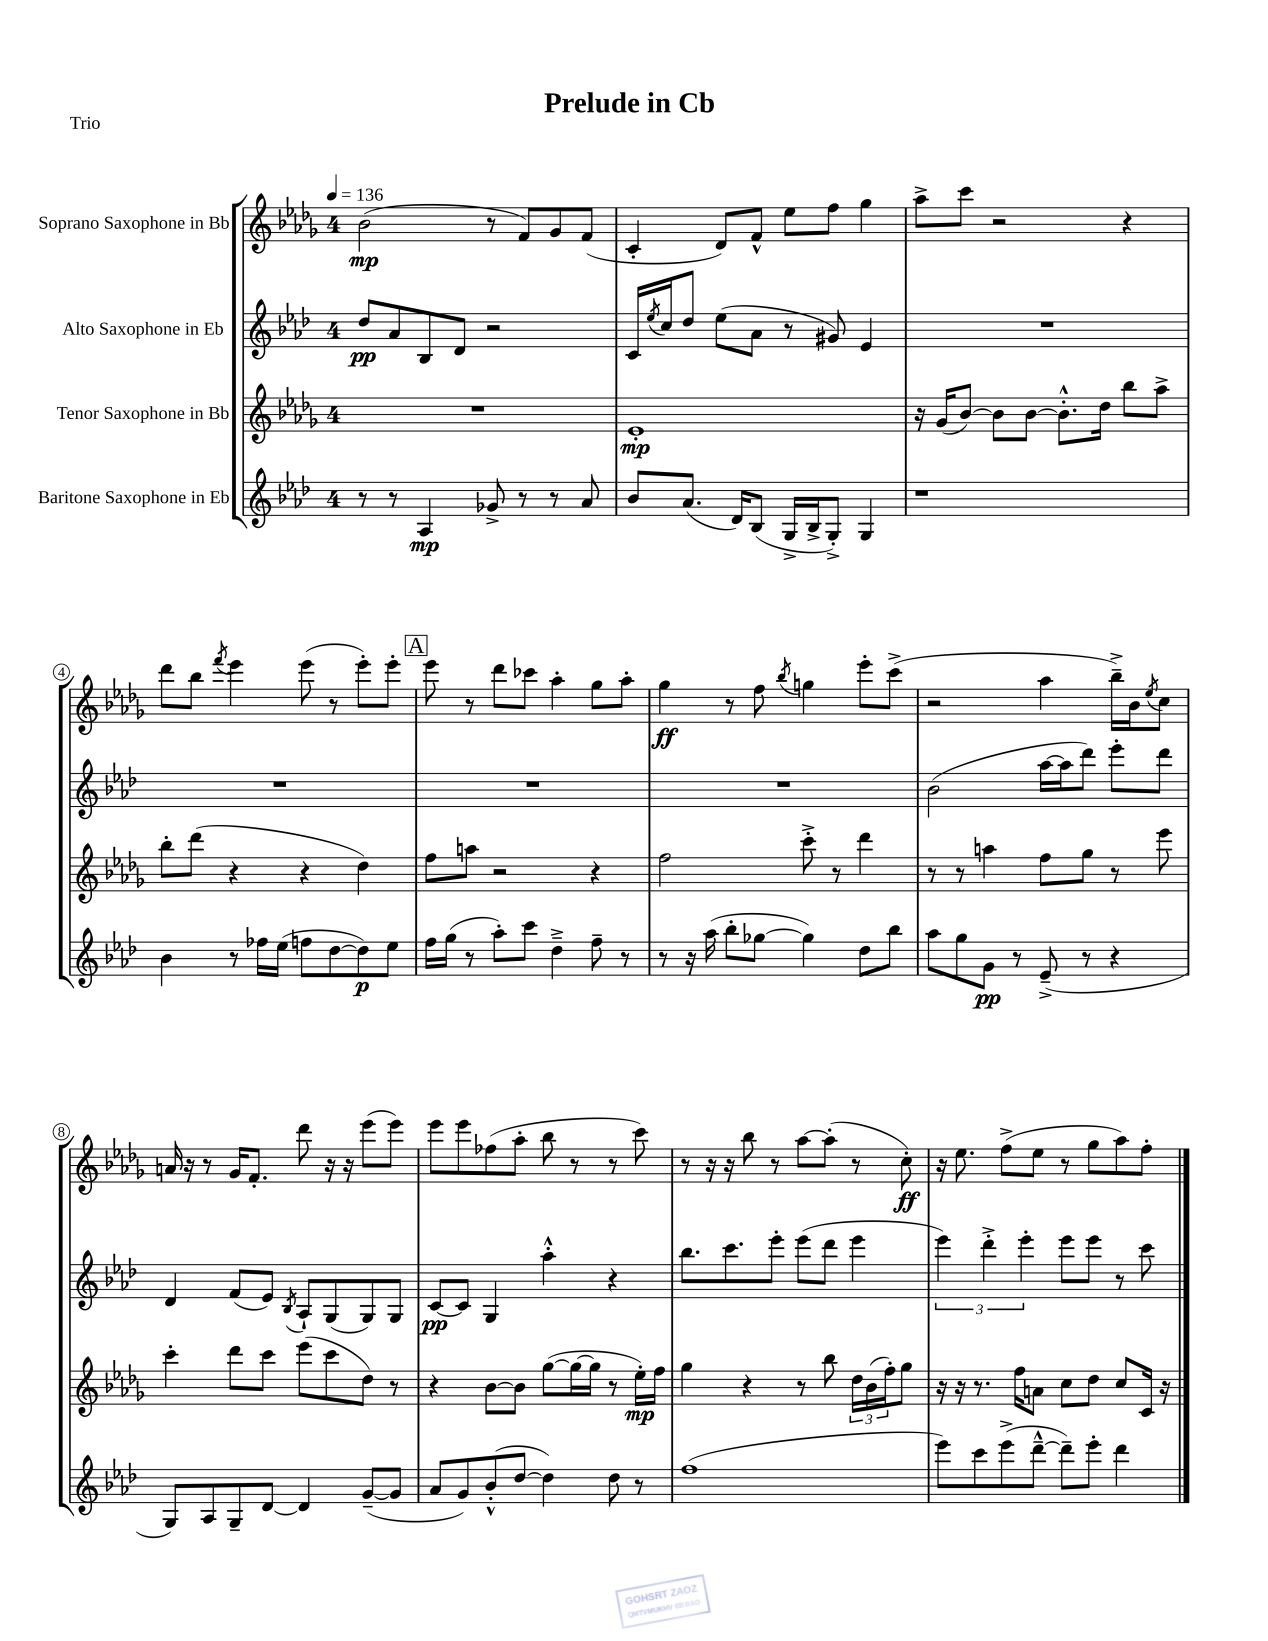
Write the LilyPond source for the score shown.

\header { title = "Prelude in Cb" piece = "Trio" }
<<
\new StaffGroup <<
\new Staff = "s0" \with { instrumentName = "Soprano Saxophone in Bb" } {
    \clef treble \key des \major \once \override Staff.TimeSignature.style = #'single-digit \time 4/4 \tempo 4 = 136
    bes'2\mp( r8 f'8) ges'8 f'8( |
    c'4-. des'8) f'8-^ ees''8 f''8 ges''4 |
    aes''8-> c'''8 r2 r4 |
    des'''8 bes''8 \acciaccatura { f'''8 } ees'''4 ees'''8( r8 ees'''8-.) ees'''8-. |
    \mark \markup { \box "A" } ees'''8 r8 des'''8 ces'''8 aes''4-. ges''8 aes''8-. |
    ges''4\ff r8 f''8 \acciaccatura { bes''8 } g''4 ees'''8-. c'''8->( |
    r2 aes''4 bes''16--->) bes'16 \acciaccatura { ees''8 } c''8 |
    a'16 r16 r8 ges'16 f'8.-. des'''8 r16 r16 ees'''8( ees'''8) |
    ees'''8 ees'''8 fes''8( aes''8-. bes''8 r8 r8 c'''8) |
    r8 r16 r16 bes''8 r8 aes''8~ aes''8-.( r8 c''8-.\ff) |
    r16 ees''8. f''8->( ees''8 r8 ges''8 aes''8) f''8-. \bar "|." |
}
\new Staff = "s1" \with { instrumentName = "Alto Saxophone in Eb" } {
    \clef treble \key aes \major \once \override Staff.TimeSignature.style = #'single-digit \time 4/4
    des''8\pp aes'8 bes8 des'8 r2 |
    c'16 \acciaccatura { ees''8 } c''16 des''8 ees''8( aes'8 r8 gis'8) ees'4 |
    R1 |
    R1 |
    \mark \markup { \box "A" } R1 |
    R1 |
    bes'2( aes''16~ aes''16 des'''8) ees'''8-. des'''8 |
    des'4 f'8( ees'8) \acciaccatura { bes8 } aes8-! g8( g8) g8 |
    c'8~\pp c'8 g4 aes''4-.-^ r4 |
    bes''8. c'''8. ees'''8-. ees'''8( des'''8 ees'''4 |
    \tuplet 3/2 { ees'''4) des'''4-.-> ees'''4-. } ees'''8 ees'''8 r8 c'''8 \bar "|." |
}
\new Staff = "s2" \with { instrumentName = "Tenor Saxophone in Bb" } {
    \clef treble \key des \major \once \override Staff.TimeSignature.style = #'single-digit \time 4/4
    R1 |
    ees'1-.\mp |
    r16 ges'16( bes'8~) bes'8 bes'8~ bes'8.-.-^ des''16 bes''8 aes''8-> |
    bes''8-. des'''8( r4 r4 des''4) |
    \mark \markup { \box "A" } f''8 a''8 r2 r4 |
    f''2 c'''8-.-> r8 des'''4 |
    r8 r8 a''4 f''8 ges''8 r8 ees'''8 |
    c'''4-. des'''8 c'''8 ees'''8( c'''8 des''8) r8 |
    r4 bes'8~ bes'8 ges''8~( ges''16~ ges''16 r8 ees''16-.\mp) f''16 |
    ges''4 r4 r8 bes''8 \tuplet 3/2 { des''16 bes'16( f''16-.) } ges''8 |
    r16 r16 r8. f''16 a'8 c''8 des''8 c''8 c'16 r16 \bar "|." |
}
\new Staff = "s3" \with { instrumentName = "Baritone Saxophone in Eb" } {
    \clef treble \key aes \major \once \override Staff.TimeSignature.style = #'single-digit \time 4/4
    r8 r8 aes4\mp ges'8-> r8 r8 aes'8 |
    bes'8 aes'8.( des'16) bes8( g16-> bes16-> g8-.->) g4 |
    r1 |
    bes'4 r8 fes''16 ees''16( f''8 des''8~ des''8\p) ees''8 |
    \mark \markup { \box "A" } f''16 g''16( r8 aes''8-.) c'''8 des''4---> f''8-- r8 |
    r8 r16 aes''16( bes''8-. ges''8~ ges''4) des''8 bes''8 |
    aes''8 g''8 g'8\pp r8 ees'8--->( r8 r4 |
    g8) aes8 g8-- des'8~ des'4 g'8~--( g'8 |
    aes'8 g'8) bes'8-.-^( des''8~ des''4) des''8 r8 |
    f''1( |
    ees'''8) c'''8 ees'''8->( des'''8~---^ des'''8--) ees'''8-. des'''4 \bar "|." |
}
>>
>>
\layout { \context { \Score \override BarNumber.stencil = #(make-stencil-circler 0.1 0.3 ly:text-interface::print) } }
